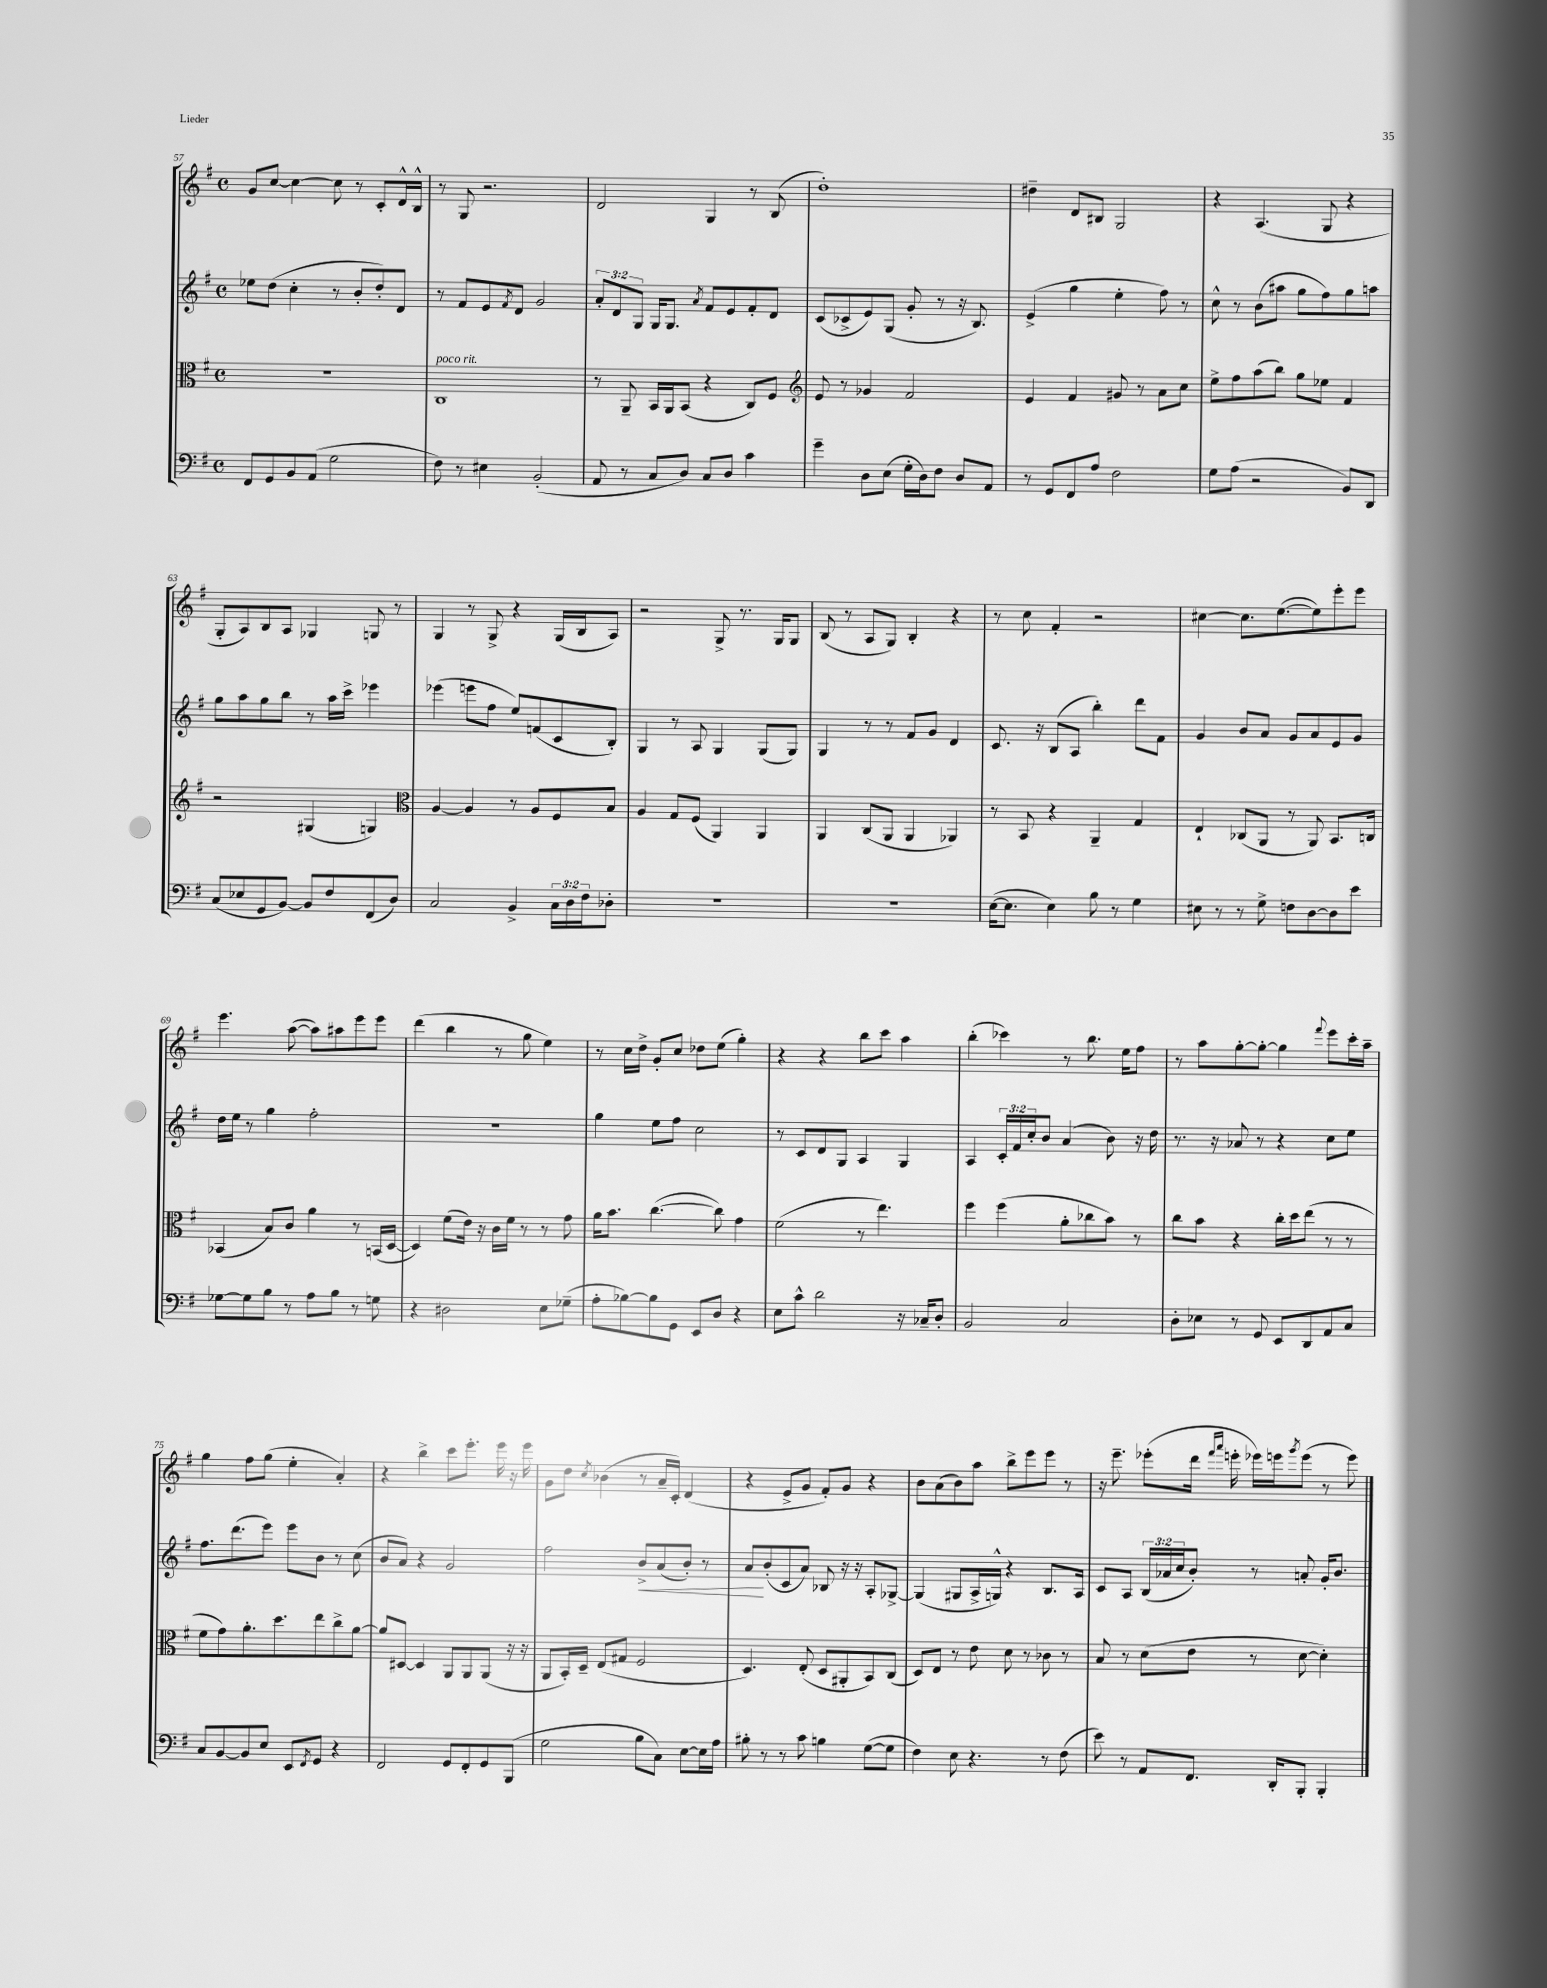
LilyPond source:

<<
\new StaffGroup <<
\new Staff = "s0" {
    \clef treble \key g \major \defaultTimeSignature \time 4/4
    g'8 c''8~ c''4~ c''8 r8 c'8-. d'16-^ b16-^ |
    r8 g8 r2. |
    d'2 g4 r8 b8( |
    d''1-.) |
    dis''4-- d'8 bis8 g2 |
    r4 a4.( g8 r4 |
    g8-. a8) b8 a8 ges4 g8 r8 |
    g4 r8 g8-> r4 g16( b16 a8) |
    r2 g8-> r8. g16 g8 |
    b8( r8 a8 g8) b4-. r4 |
    r8 c''8 fis'4-. r2 |
    cis''4~ cis''8. e''8.~( e''8) e'''8-. e'''8 |
    e'''4. a''8~( a''8) ais''8 e'''8 e'''8 |
    d'''4( b''4 r8 g''8 e''4) |
    r8 c''16 d''16-> g'8-. c''8 des''8 e''8( g''4-.) |
    r4 r4 b''8 c'''8 a''4 |
    b''4-.( ces'''4) r8 b''8. e''16 fis''8 |
    r8 a''8 g''8~-. g''8~-. g''4 \appoggiatura { fis'''8 } e'''8 c'''16-. a''16-- |
    g''4 fis''8 g''8( e''4-. a'4-.) |
    r4 b''4-> c'''8 e'''8.-. e'''16 r16 e'''16 |
    g'8 d''8 \acciaccatura { c''8 } bes'4( r8 a'16-- c'16-.) d'4( |
    r4 e'8-> g'8 fis'8-.) g'8 r4 |
    b'8 a'8( b'8) a''8 b''8-> e'''8 e'''8 r8 |
    r16 e'''8.-- ees'''8-.( d'''16 \grace { fis'''16 a'''16 } e'''16-. ees'''16) e'''16 \acciaccatura { g'''8 } e'''8( r8 e'''8) \bar "|." |
}
\new Staff = "s1" {
    \clef treble \key g \major \defaultTimeSignature \time 4/4 \override Staff.TupletNumber.text = #tuplet-number::calc-fraction-text
    ees''8 d''8( c''4-. r8 b'8-. d''8-.) d'8 |
    r8 fis'8 e'8 \acciaccatura { fis'8 } d'8 g'2 |
    \tuplet 3/2 { a'8-. d'8 g8 } g16 g8. \acciaccatura { a'8 } fis'8 e'8 fis'8-. d'8 |
    c'8( ces'8-> e'8) g8( g'8-. r8 r16 b8.) |
    e'4->( g''4 e''4-. fis''8) r8 |
    c''8-^ r8 b'8( ais''8 g''8 fis''8) g''8 a''8 |
    g''8 a''8 g''8 b''8 r8 a''16 c'''16-> ees'''4 |
    ees'''4( e'''8 fis''8 e''8) f'8( c'8 b8-.) |
    g4 r8 a8 g4 g8( g8) |
    g4 r8 r8 fis'8 g'8 d'4 |
    c'8. r16 b8( a8 b''4-.) d'''8 fis'8 |
    g'4 b'8 a'8 g'8 a'8 e'8 g'8 |
    d''16 e''16 r8 g''4 fis''2-. |
    R1 |
    g''4 e''8 fis''8 c''2 |
    r8 c'8 d'8 g8 a4 g4 |
    a4 \tuplet 3/2 { c'16-. fis'16 c''16-. } b'8 a'4( b'8) r16 d''16 |
    r8. r16 aes'8 r8 r4 c''8 e''8 |
    fis''8. d'''8.( e'''8) e'''8 b'8 r8 c''8( |
    b'8 a'8) r4 g'2 |
    fis''2 b'8->\< a'8( b'8-.) r8 |
    a'8\! b'8-.( c'8 a'8) bes8 r16 r16 a8-. ges8~-> |
    ges4( gis8 a16-> g16-^) r4 b8. a16 |
    c'8 a8 \tuplet 3/2 { b16( aes'16 c''16 } b'8-.) r8 a'8-. g'16-. b'8. \bar "|." |
}
\new Staff = "s2" {
    \clef alto \key g \major \defaultTimeSignature \time 4/4
    R1 |
    c1^\markup { \italic "poco rit." } |
    r8 a,8-- b,16 a,16 b,8( r4 c8) fis8 |
    \clef treble e'8 r8 ges'4 fis'2 |
    e'4 fis'4 gis'8 r8 a'8 c''8 |
    e''8-> fis''8 a''8( b''8) g''8 ees''8 fis'4 |
    r2 gis4( g4) |
    \clef alto a4~ a4 r8 a8 fis8 b8 |
    a4 g8 fis8( a,4) a,4 |
    a,4 c8( a,8 a,4 aes,4) |
    r8 b,8 r4 a,4-- g4 |
    e4-! ces8( a,8 r8 a,8) b,8. c16 |
    bes,4( b8) c'8 a'4 r8 b,16( d16~ |
    d4) fis'8( e'16) r16 c'16 fis'16 r8 r8 g'8 |
    a'16 b'8. c''4.~( c''8) g'4 |
    fis'2( r8 e''4.) |
    fis''4 fis''4( a'8-. ces''8 b'8) r8 |
    c''8 b'8 r4 c''16-. d''16 e''8( r8 r8 |
    fis'8 g'8) a'8.-. d''8. e''8 c''8-> a'8~ |
    a'8 dis8~ dis4 a,8 a,8 a,8( r16 r16 |
    a,8 b,16-.) d16-- e8( gis8 fis2 |
    d4.) e8-.( d8 ais,8-. b,8) c8( |
    d8) e8 r8 e'8 d'8 r8 ces'8 r8 |
    b8 r8 d'8( e'8 r8 d'8~ d'4-.) \bar "|." |
}
\new Staff = "s3" {
    \clef bass \key g \major \defaultTimeSignature \time 4/4 \override Staff.TupletNumber.text = #tuplet-number::calc-fraction-text
    fis,8 g,8 b,8 a,8( g2 |
    fis8) r8 eis4 b,2-.( |
    a,8 r8 c8 d8) c8 d8 c'4 |
    g'4-- d8 e8( g16-. d16) fis8 d8 a,8 |
    r8 g,8 fis,8 a8 fis2 |
    g8 a8( r2 b,8) d,8 |
    c8( ees8 g,8 b,8~) b,8 fis8 fis,8( d8) |
    c2 b,4-> \tuplet 3/2 { c16 d16 fis16 } des8-. |
    R1 |
    R1 |
    e16~( e8. e4) b8 r8 g4 |
    eis8 r8 r8 g8-> f8 d8~ d8 e'8 |
    ges8~ ges8 b8 r8 a8 b8 r8 g8 |
    r4 dis2 e8 ges8--( |
    a8-. bes8~) bes8 g,8 e,8 d8 r4 |
    e8 c'8-^ d'2 r16 ces16-- d8-. |
    b,2 c2 |
    d8-. ees8 r8 g,8 e,8 d,8 a,8 c8 |
    c8 b,8~ b,8 e8 e,8 \acciaccatura { fis,8 } g,8 r4 |
    fis,2 g,8 fis,8-. g,8 b,,8( |
    g2 b8 c8) e8~ e16 a16 |
    bis8-. r8 r8 c'8 b4 g8~( g8 |
    fis4) e8 r4. r8 fis8( |
    e'8) r8 a,8 fis,8. d,16-. b,,8-. b,,4-. \bar "|." |
}
>>
>>
\layout { \context { \Score currentBarNumber = #57 } }
